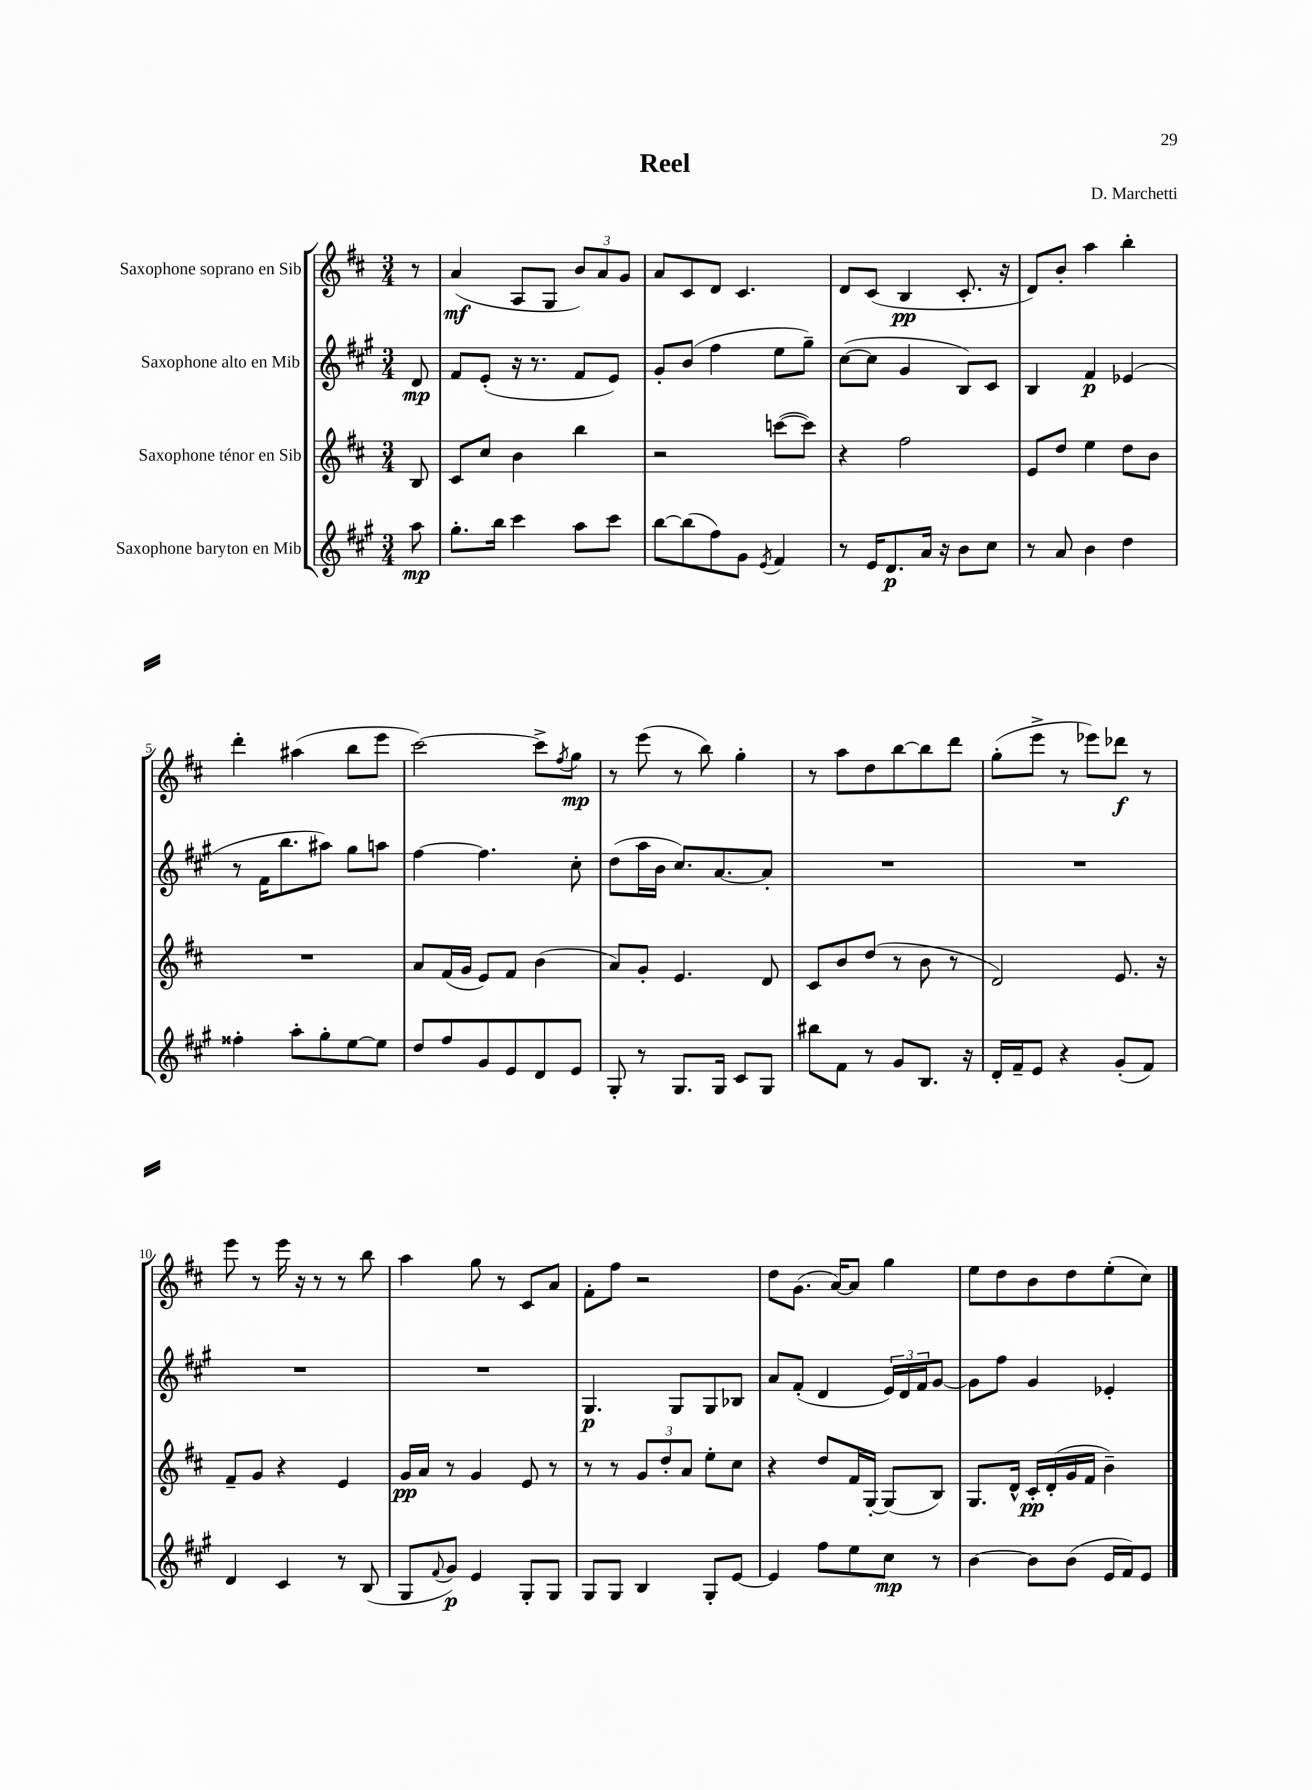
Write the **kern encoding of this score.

**kern	**kern	**kern	**kern
*staff4	*staff3	*staff2	*staff1
*clefG2	*clefG2	*clefG2	*clefG2
*k[f#c#g#]	*k[f#c#]	*k[f#c#g#]	*k[f#c#]
*M3/4	*M3/4	*M3/4	*M3/4
8aa\	8B/	8d/	8r
=	=	=	=
8.gg#'\L	8c#/L	8f#/L	(4a/
.	8cc#/J	(8e'/J	.
16bb\Jk	.	.	.
4ccc#\	4b\	16r	8A/L
.	.	8.r	.
.	.	.	8G/J
8aa\L	4bb\	8f#/L	12b/L)
.	.	.	12a/
8ccc#\J	.	8e/J)	.
.	.	.	12g/J
=	=	=	=
[8bb\L	2r	8g#'/L	8a/L
(8bb\]	.	(8b/J	8c#/
8ff#\)	.	4ff#\	8d/J
8g#\J	.	.	4.c#/
8qe/	.	.	.
4f#/	([8ccc\L	8ee\L	.
.	8ccc\]J)	8gg#~\J)	.
=	=	=	=
8r	4r	([8cc#\L	8d/L
16e/LK	.	8cc#\]J	(8c#/J
8.d/	.	.	.
.	2ff#\	4g#/	4B/
16a/Jk	.	.	.
16r	.	.	.
8b\L	.	8B/L)	8.c#'/
8cc#\J	.	8c#/J	.
.	.	.	16r
=	=	=	=
8r	8e/L	4B/	8d/L)
8a/	8dd/J	.	8b'/J
4b\	4ee\	4f#/	4aa\
4dd\	8dd\L	(4e-/	4bb'\
.	8b\J	.	.
=	=	=	=
4ff##'\	2.r	8r	4ddd'\
.	.	16f#\LK	.
.	.	8.bb\	.
8aa'\L	.	.	(4aa#\
8gg#'\	.	8aa#\J)	.
[8ee\	.	8gg#\L	8bb\L
8ee\]J	.	8aa\J	8eee\J
=	=	=	=
8dd/L	8a/L	[4ff#\	[2ccc#\)
8ff#/	(16f#/L	.	.
.	16g/JJ	.	.
8g#/	8e/L)	4.ff#\]	.
8e/	8f#/J	.	.
8d/	(4b\	.	8ccc#^\]L
.	.	.	8qff#/
8e/J	.	8cc#'\	8gg\J
=	=	=	=
8G#'/	8a/L)	(8dd\L	8r
8r	8g'/J	16aa\L	(8eee\
.	.	16b\JJ	.
8.G#/L	4.e/	8.cc#/L)	8r
.	.	.	8bb\)
16G#/Jk	.	[8.a/	.
8c#/L	.	.	4gg'\
8G#/J	8d/	8a'/]J	.
=	=	=	=
8bb#\L	8c#/L	2.r	8r
8f#\J	8b/	.	8aa\L
8r	(8dd/J	.	8dd\
8g#/L	8r	.	[8bb\
8.B/J	8b\	.	8bb\]
.	8r	.	8ddd\J
16r	.	.	.
=	=	=	=
16d'/LL	2d/)	2.r	(8gg'\L
16f#~/J	.	.	.
8e/J	.	.	8eee^\J
4r	.	.	8r
.	.	.	8eee-\L)
(8g#'/L	8.e/	.	8ddd-\J
8f#/J)	.	.	8r
.	16r	.	.
=	=	=	=
4d/	8f#~/L	2.r	8eee\
.	8g/J	.	8r
4c#/	4r	.	16eee\
.	.	.	16r
.	.	.	8r
8r	4e/	.	8r
(8B/	.	.	8bb\
=	=	=	=
8G#/L	16g/LL	2.r	4aa\
.	16a/JJ	.	.
8qqf#/	.	.	.
8g#/J)	8r	.	.
4e/	4g/	.	8gg\
.	.	.	8r
8G#'/L	8e/	.	8c#/L
8G#/J	8r	.	8a/J
=	=	=	=
8G#/L	8r	4.G#/	8f#'\L
8G#/J	8r	.	8ff#\J
4B/	12g/L	.	2r
.	12dd'/	.	.
.	.	8G#/L	.
.	12a/J	.	.
8G#'/L	8ee'\L	8G#/	.
[8e/J	8cc#\J	8B-/J	.
=	=	=	=
4e/]	4r	8a/L	8dd\L
.	.	(8f#'/J	(8.g\J
8ff#\L	8dd/L	4d/	.
.	.	.	[16a/LK)
8ee\	16f#/L	.	8a/]J
.	[16G'/JJ	.	.
8cc#\J	(8G/]L	24e/LL)	4gg\
.	.	24d/	.
.	.	24f#/J	.
8r	8B/J)	[8g#/J	.
=	=	=	=
[4b\	8.G/L	8g#\]L	8ee\L
.	.	8ff#\J	8dd\
.	16d^^/Jk	.	.
8b\]L	16c#'/LL	4g#/	8b\
.	(16d'/	.	.
(8b\J	16g/	.	8dd\
.	16f#/JJ	.	.
16e/LL	4b~\)	4e-'/	(8ee'\
16f#/J)	.	.	.
8e/J	.	.	8cc#\J)
==	==	==	==
*-	*-	*-	*-
